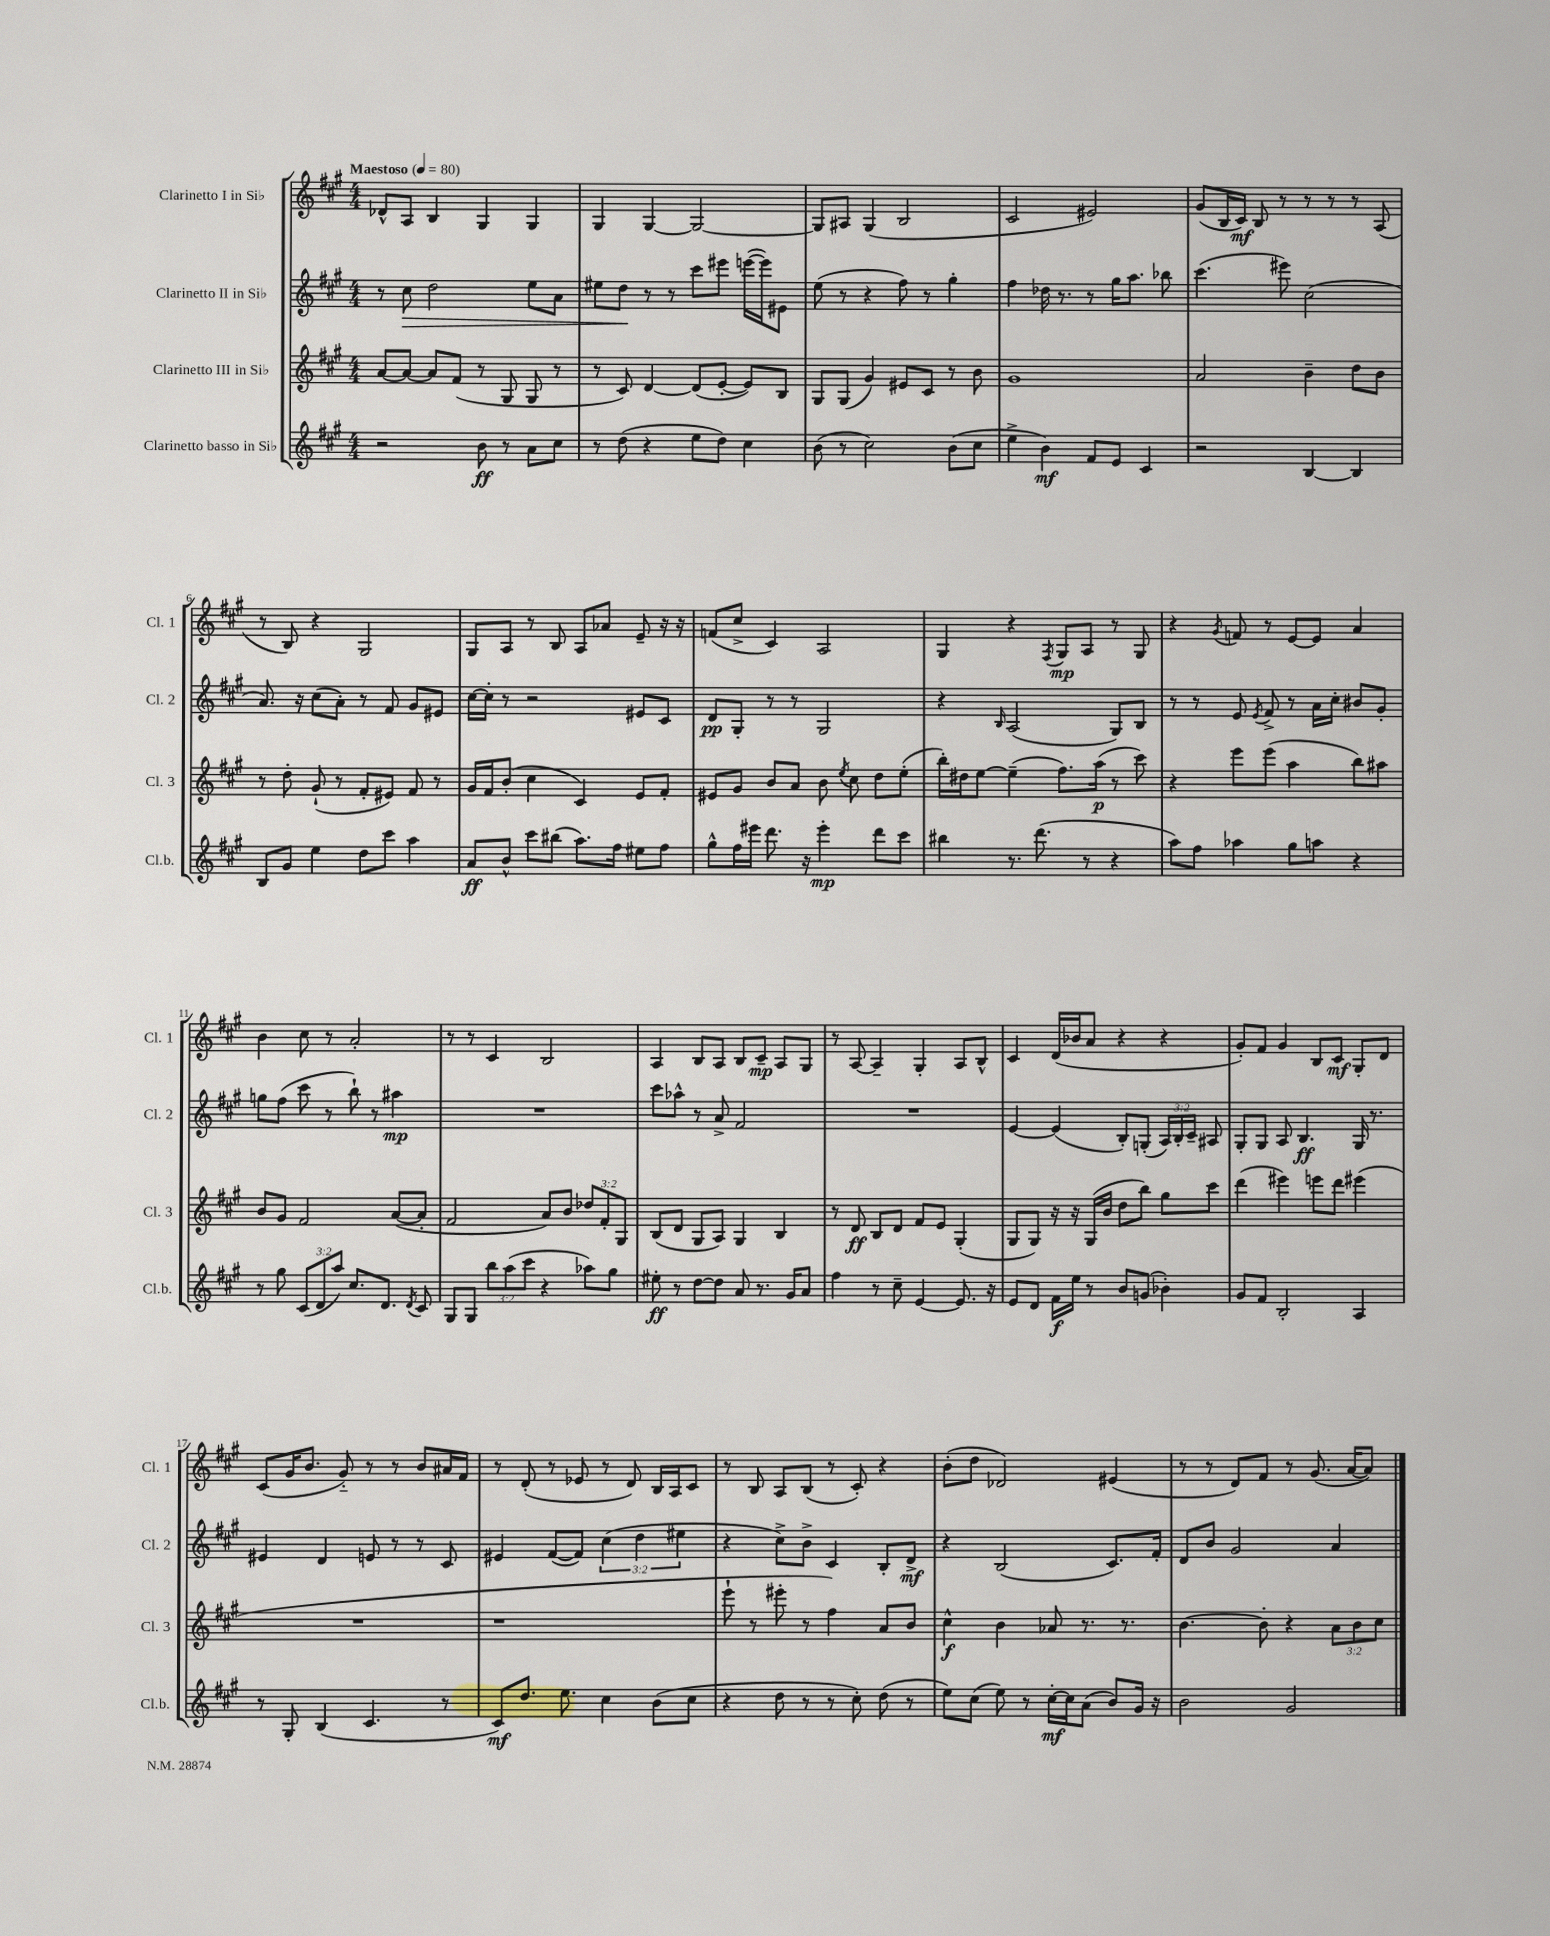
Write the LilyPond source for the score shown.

<<
\new StaffGroup <<
\new Staff = "s0" \with { instrumentName = "Clarinetto I in Sib" shortInstrumentName = "Cl. 1" } {
    \clef treble \key a \major \numericTimeSignature \time 4/4 \tempo "Maestoso" 4 = 80
    \autoBeamOff des'8[-^ a8] b4 gis4 gis4 |
    gis4 gis4~ gis2~ |
    gis8[ ais8] gis4( b2 |
    cis'2 eis'2) |
    gis'8[( b16 cis'16]\mf) b8 r8 r8 r8 r8 a8( |
    r8 b8) r4 gis2 |
    gis8[ a8] r8 b8 a8[ aes'8] e'8-- r16 r16 |
    f'8[( cis''8]-> cis'4) a2 |
    gis4 r4 \acciaccatura { fis8 } gis8[\mp a8] r8 gis8 |
    r4 \acciaccatura { gis'8 } f'8 r8 e'8[~ e'8] a'4 |
    b'4 cis''8 r8 a'2-. |
    r8 r8 cis'4 b2 |
    a4 b8[ a8] b8[ cis'8]--\mp a8[ gis8] |
    r8 a8~ a4-- gis4-. a8[ b8]-^ |
    cis'4 d'16[( bes'16 a'8] r4 r4 |
    gis'8[-.) fis'8] gis'4 b8[ cis'8]\mf gis8[-. d'8] |
    cis'8[( gis'16 b'8.] gis'8-_) r8 r8 b'8[ ais'16 fis'16] |
    r8 d'8-.( r8 ees'8 r8 d'8) b16[ a16 cis'8] |
    r8 b8 a8[ b8]( r8 cis'8-.) r4 |
    b'8[-.( d''8] des'2) eis'4( |
    r8 r8 d'8[) fis'8] r8 gis'8.( a'16[~ a'8]) \bar "|." |
}
\new Staff = "s1" \with { instrumentName = "Clarinetto II in Sib" shortInstrumentName = "Cl. 2" } {
    \clef treble \key a \major \numericTimeSignature \time 4/4 \override Staff.TupletNumber.text = #tuplet-number::calc-fraction-text
    \autoBeamOff r8 cis''8\> d''2 e''8[ a'8] |
    eis''8[ d''8]\! r8 r8 cis'''8[ eis'''8] e'''16[~( e'''16) eis'8] |
    e''8( r8 r4 fis''8) r8 gis''4-. |
    fis''4 des''16 r8. r8 gis''16[ a''8.] bes''8 |
    cis'''4.( eis'''8) cis''2( |
    a'8.) r16 cis''8[( a'8]-.) r8 fis'8 gis'8[ eis'8] |
    cis''16[~ cis''16]-. r8 r2 eis'8[ cis'8] |
    d'8[\pp gis8]-. r8 r8 gis2 |
    r4 \grace { b16 } a2( gis8[) b8] |
    r8 r8 e'8 \acciaccatura { e'8 } fis'8-> r8 a'16[ cis''16]-. bis'8[ gis'8]-. |
    g''8[ fis''8]( cis'''8 r8 b''8-!) r8 ais''4\mp |
    R1 |
    cis'''8[ aes''8]-^ r8 a'8-> fis'2 |
    R1 |
    e'4~ e'4( b8[-.) g8]-.( \tuplet 3/2 { a16[) b16-. cis'16]-- } ais8 |
    gis8[-. gis8] a8 b4.\ff gis16 r8. |
    eis'4 d'4 e'8 r8 r8 cis'8 |
    eis'4 fis'8[~( fis'8]) \tuplet 3/2 { cis''4( d''4 eis''4 } |
    r4 cis''8[->) b'8]-> cis'4 b8[-. d'8]->\mf |
    r4 b2( cis'8.[) fis'16]-. |
    d'8[ b'8] gis'2 a'4 \bar "|." |
}
\new Staff = "s2" \with { instrumentName = "Clarinetto III in Sib" shortInstrumentName = "Cl. 3" } {
    \clef treble \key a \major \numericTimeSignature \time 4/4 \override Staff.TupletNumber.text = #tuplet-number::calc-fraction-text
    \autoBeamOff a'8[~ a'8]~ a'8[ fis'8]( r8 gis8 gis8 r8 |
    r8 cis'8) d'4~ d'8[( e'8]~-. e'8[) b8] |
    gis8[ gis8]( gis'4) eis'8[ cis'8] r8 b'8 |
    gis'1 |
    a'2 b'4-- d''8[ b'8] |
    r8 d''8-. gis'8-!( r8 fis'8[-. eis'8]) fis'8 r8 |
    gis'16[ fis'16 b'8]-.( cis''4 cis'4) e'8[ fis'8]-. |
    eis'8[ gis'8] b'8[ a'8] b'8 \acciaccatura { e''8 } cis''8 d''8[ e''8]-.( |
    b''16[-.) dis''16 e''8]~ e''4--( fis''8.[) a''16]\p( r8 cis'''8) |
    r4 e'''8[ e'''8]( a''4 b''8[) ais''8] |
    b'8[ gis'8] fis'2 a'8[~( a'8]-. |
    fis'2 a'8[) b'8] \tuplet 3/2 { des''8[ fis'8-. gis8] } |
    b8[( d'8] gis8[ a8]) gis4 b4 |
    r8 d'8\ff b8[ d'8] fis'8[ e'8] gis4-.( |
    gis8[ gis8]) r16 r16 gis16[( b'16] d''8[ b''8]) gis''8[ cis'''8] |
    d'''4( eis'''4) e'''8[ d'''8] eis'''4( |
    R1 |
    r1 |
    e'''8-! r8 eis'''8-. r8 fis''4) a'8[ b'8] |
    cis''4-^\f b'4 aes'8 r8. r8. |
    b'4.~ b'8-. r4 \tuplet 3/2 { a'8[ b'8 cis''8] } \bar "|." |
}
\new Staff = "s3" \with { instrumentName = "Clarinetto basso in Sib" shortInstrumentName = "Cl.b." } {
    \clef treble \key a \major \numericTimeSignature \time 4/4 \override Staff.TupletNumber.text = #tuplet-number::calc-fraction-text
    \autoBeamOff r2 b'8\ff r8 a'8[ cis''8] |
    r8 d''8( r4 e''8[ d''8]) cis''4 |
    b'8( r8 cis''2) b'8[( cis''8] |
    e''4-> b'4\mf) fis'8[ e'8] cis'4 |
    r2 b4~ b4 |
    b8[ gis'8] e''4 d''8[ cis'''8] a''4 |
    a'8[\ff b'8]-^ cis'''8[ bis''8]( a''8.[) fis''16] eis''8[ fis''8] |
    gis''8[-^ fis''16 eis'''16] d'''8. r16 eis'''4-.\mp d'''8[ cis'''8] |
    bis''4 r8. d'''8.( r8 r4 |
    a''8[) fis''8] aes''4 gis''8[ a''8] r4 |
    r8 gis''8 \tuplet 3/2 { cis'8[( d'8 a''8]) } cis''8.[ d'8.] \acciaccatura { d'8 } cis'8 |
    gis8[ gis8] \tuplet 3/2 { b''8[ a''8( cis'''8] } r4 aes''8[) gis''8] |
    eis''8-.\ff r8 d''8[~ d''8] a'8 r8. gis'16[ a'8] |
    fis''4 r8 cis''8-- e'4~ e'8. r16 |
    e'8[ d'8] fis'16[\f e''16] r8 b'8[ g'8]( bes'4-.) |
    gis'8[ fis'8] b2-. a4 |
    r8 gis8-. b4( cis'4. r8 |
    cis'8[\mf) d''8.] e''8. cis''4 b'8[( cis''8] |
    r4 d''8 r8 r8 cis''8-.) d''8( r8 |
    e''8[) cis''8]( e''8) r8 cis''16[~-.\mf cis''16 a'8]( b'8[) gis'16] r16 |
    b'2 gis'2 \bar "|." |
}
>>
>>
